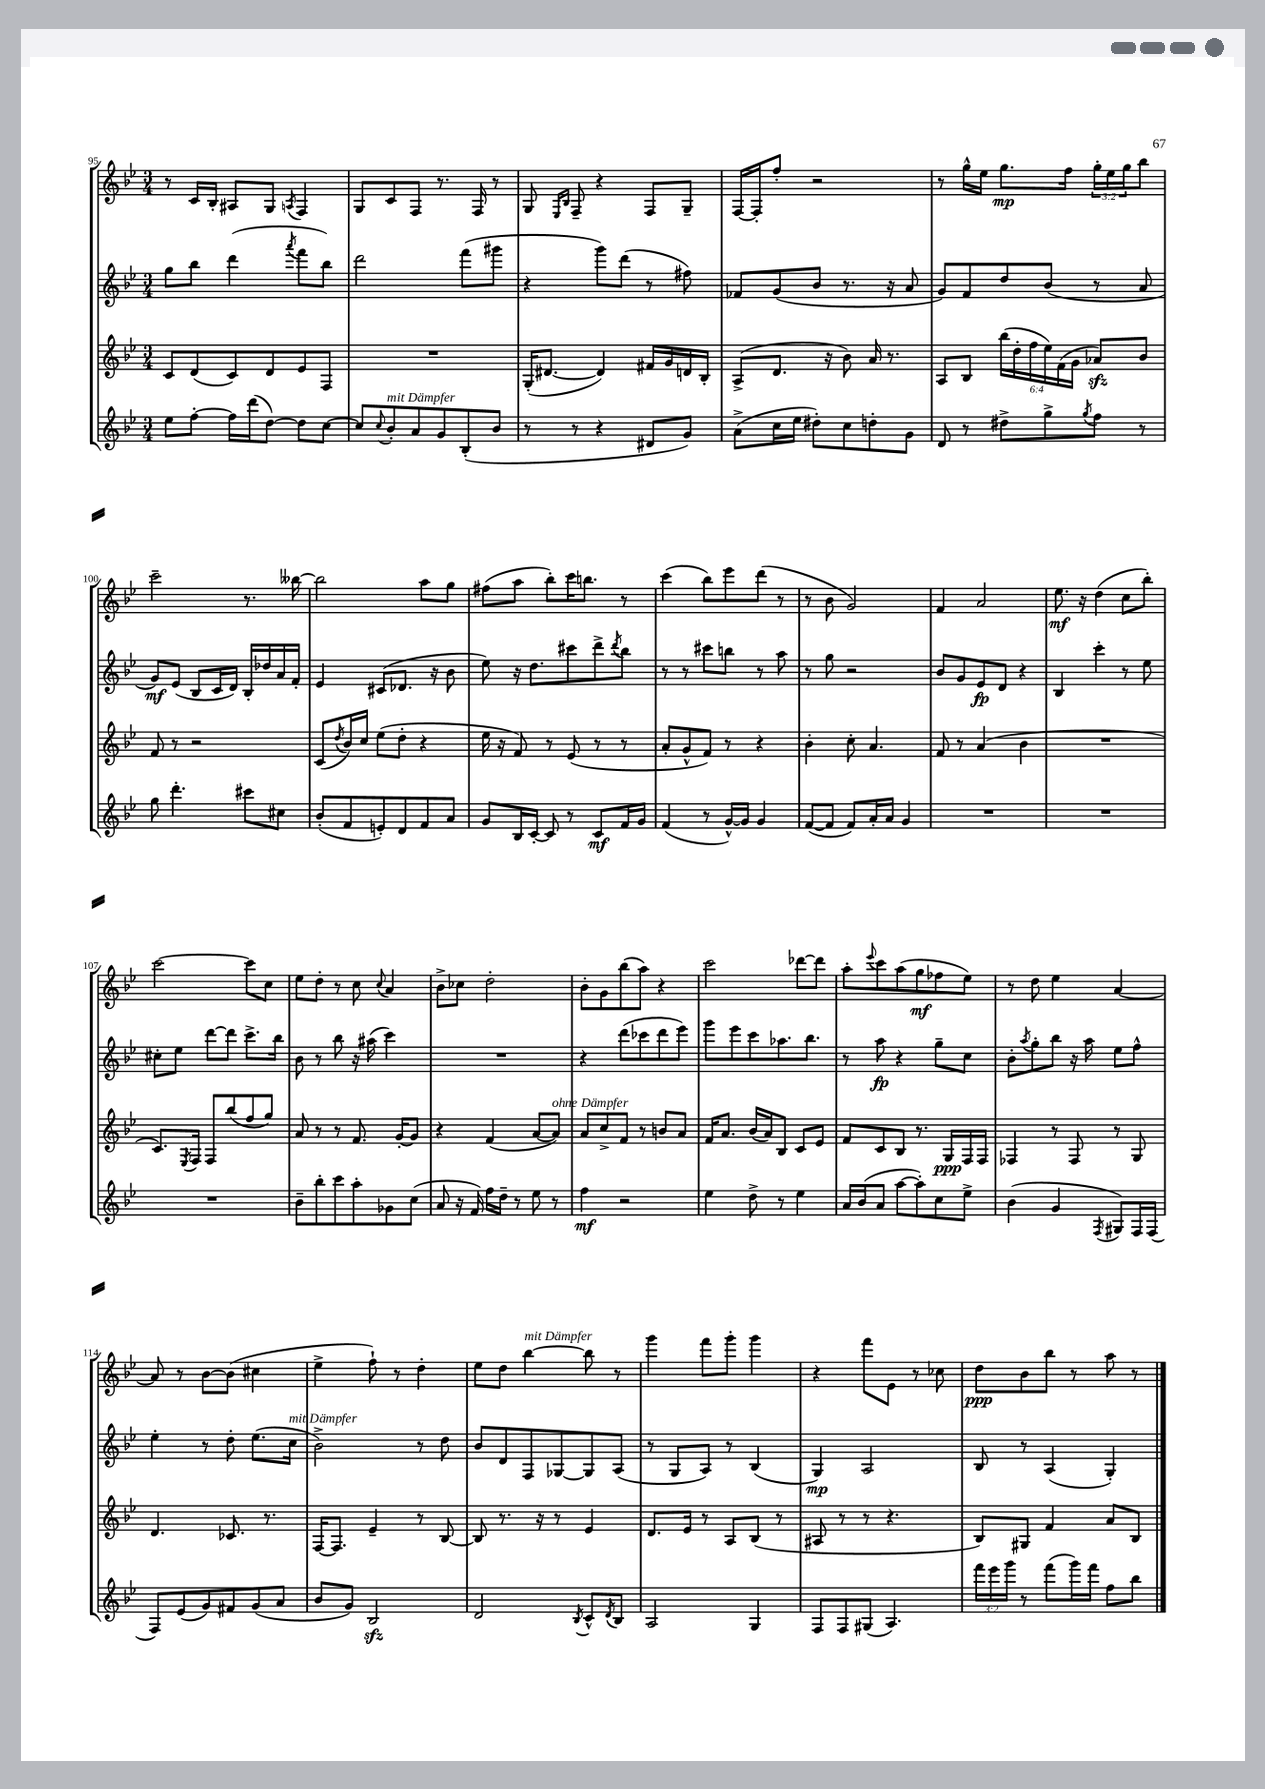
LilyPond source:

<<
\new StaffGroup <<
\new Staff = "s0" {
    \clef treble \key bes \major \numericTimeSignature \time 3/4 \override Staff.TupletNumber.text = #tuplet-number::calc-fraction-text
    r8 c'16 bes16-. ais8 g8 \acciaccatura { a8 } f4 |
    g8 c'8 f8 r8. f16 r8 |
    g8 \grace { ees16 bes16 } f8-- r4 f8 g8-- |
    f16~ f16-. f''8-. r2 |
    r8 g''16-^ ees''16 g''8.\mp f''16 \tuplet 3/2 { g''16-. ees''16 g''16 } bes''8 |
    c'''2-- r8. beses''16~ |
    beses''2 a''8 g''8 |
    fis''8( a''8 bes''8-.) c'''16 b''8. r8 |
    c'''4( bes''8) ees'''8 d'''8( r8 |
    r8 bes'8 g'2) |
    f'4 a'2 |
    ees''8.\mf r16 d''4( c''8 bes''8-.) |
    c'''2~ c'''8 c''8 |
    ees''8 d''8-. r8 c''8 \appoggiatura { c''8 } a'4 |
    bes'8-> ces''8 d''2-. |
    bes'8-. g'8 bes''8( a''8) r4 |
    c'''2 des'''8~ des'''8 |
    a''8-. \appoggiatura { ees'''8 } c'''8 a''8( g''8\mf fes''8 ees''8) |
    r8 d''8 ees''4 a'4~ |
    a'8 r8 bes'8~ bes'8( cis''4 |
    ees''4-> f''8-!) r8 d''4-. |
    ees''8 d''8 bes''4~^\markup { \italic "mit Dämpfer" } bes''8 r8 |
    g'''4 f'''8 g'''8-. g'''4 |
    r4 f'''8 ees'8 r8 ces''8 |
    d''8\ppp bes'8 bes''8 r8 a''8 r8 \bar "|." |
}
\new Staff = "s1" {
    \clef treble \key bes \major \numericTimeSignature \time 3/4
    g''8 bes''8 d'''4( \acciaccatura { a'''8 } f'''8 bes''8) |
    d'''2 f'''8( gis'''8 |
    r4 g'''8) d'''8( r8 fis''8) |
    fes'8 g'8( bes'8 r8. r16 a'8 |
    g'8) f'8 d''8 bes'8( r8 a'8 |
    g'8\mf) ees'8( bes8 c'16 d'16) bes16-. des''16 a'16 f'16-. |
    ees'4 cis'8( des'8. r16 bes'8 |
    ees''8) r16 d''8. cis'''8 d'''8-> \acciaccatura { d'''8 } bes''8 |
    r8 r8 cis'''8 b''8 r8 a''8 |
    r8 g''8 r2 |
    bes'8 g'8 ees'8\fp d'8 r4 |
    bes4 c'''4-. r8 ees''8 |
    cis''8-. ees''8 d'''8~ d'''8 c'''8.-> bes''16 |
    bes'8 r8 bes''8 r16 ais''16( c'''4) |
    R2. |
    r4 d'''8( ces'''8 d'''8 ees'''8) |
    g'''8 ees'''8 c'''8 aes''8. bes''8. |
    r8 a''8\fp r4 g''8-- c''8 |
    bes'8-. \acciaccatura { a''8 } g''8-. bes''8 r16 a''16 ees''8 f''8-^ |
    ees''4-. r8 d''8-. ees''8.( c''16^\markup { \italic "mit Dämpfer" } |
    bes'2->) r8 d''8 |
    bes'8 d'8 f8 ges8~ ges8 a8( |
    r8 g8 a8) r8 bes4( |
    g4\mp) a2 |
    bes8 r8 a4( g4-.) \bar "|." |
}
\new Staff = "s2" {
    \clef treble \key bes \major \numericTimeSignature \time 3/4 \override Staff.TupletNumber.text = #tuplet-number::calc-fraction-text
    c'8 d'8( c'8) d'8 ees'8 f8 |
    R2. |
    g16-.( dis'8.~ dis'4) fis'16 g'16 d'16 bes16-. |
    a8->( d'8. r16 bes'8) a'16 r8. |
    a8 bes8 \tuplet 6/4 { bes''16( d''16-. f''16 ees''16) f'16( g'16 } aes'8\sfz) bes'8 |
    f'8 r8 r2 |
    c'8( \acciaccatura { d''8 } bes'16) c''16 ees''8( d''8-. r4 |
    ees''16 r16 f'8) r8 ees'8( r8 r8 |
    a'8-. g'8-^ f'8) r8 r4 |
    bes'4-. c''8-. a'4. |
    f'8 r8 a'4( bes'4 |
    R2. |
    c'8.) \acciaccatura { ees8 } f16 f8 bes''8( f''8 g''8) |
    a'8 r8 r8 f'8. g'16~-. g'8 |
    r4 f'4( a'8~ a'8^\markup { \italic "ohne Dämpfer" }) |
    a'8 c''8-> f'8 r8 b'8 a'8 |
    f'16 a'8. bes'16( a'16) bes8 c'8 ees'8 |
    f'8 c'8 bes8 r8. g16\ppp f16 f16 |
    fes4 r8 fes8 r8 g8 |
    d'4. ces'8. r8. |
    f16~ f8. ees'4-- r8 bes8~ |
    bes8 r8. r16 r8 ees'4 |
    d'8. ees'16 r8 a8 bes8( r8 |
    ais8 r8 r8 r4. |
    bes8) gis8 f'4 a'8 bes8 \bar "|." |
}
\new Staff = "s3" {
    \clef treble \key bes \major \numericTimeSignature \time 3/4 \override Staff.TupletNumber.text = #tuplet-number::calc-fraction-text
    ees''8 f''8~-. f''16 d'''16( d''8~) d''8 c''8~ |
    c''8 \appoggiatura { c''8 } bes'8-.^\markup { \italic "mit Dämpfer" } a'8 g'8 bes8-.( bes'8 |
    r8 r8 r4 dis'8 g'8) |
    a'8->( c''16 ees''16 dis''8-.) c''8 d''8-. g'8 |
    d'8 r8 dis''8-> g''8-> \acciaccatura { g''8 } f''8 r8 |
    g''8 d'''4.-. cis'''8 cis''8 |
    bes'8-.( f'8 e'8-.) d'8 f'8 a'8 |
    g'8 bes16 c'16~-. c'8 r8 c'8\mf f'16 g'16 |
    f'4( r8 g'16~-^) g'16 g'4 |
    f'8~( f'8 f'8) a'16-. a'16 g'4 |
    R2. |
    R2. |
    R2. |
    bes'8-- bes''8-. c'''8 a''8-. ges'8 c''8( |
    a'8 r16 f'16) f''16 d''16-- r8 ees''8 r8 |
    f''4\mf r2 |
    ees''4 d''8-> r8 ees''4 |
    a'16 bes'16( a'8 a''8~ a''8-.) c''8 ees''8-> |
    bes'4( g'4 \acciaccatura { f8 } gis8) f16 f16( |
    f8) ees'8( g'8) fis'8 g'8( a'8 |
    bes'8 g'8) bes2\sfz |
    d'2 \acciaccatura { bes8 } c'8-^ \acciaccatura { d'8 } bes8 |
    a2 g4 |
    f8 f8 gis8( a4.) |
    \tuplet 3/2 { f'''16 ees'''16 g'''16 } r8 f'''8( g'''16) f'''16 f''8 bes''8 \bar "|." |
}
>>
>>
\layout { \context { \Score currentBarNumber = #95 } }
